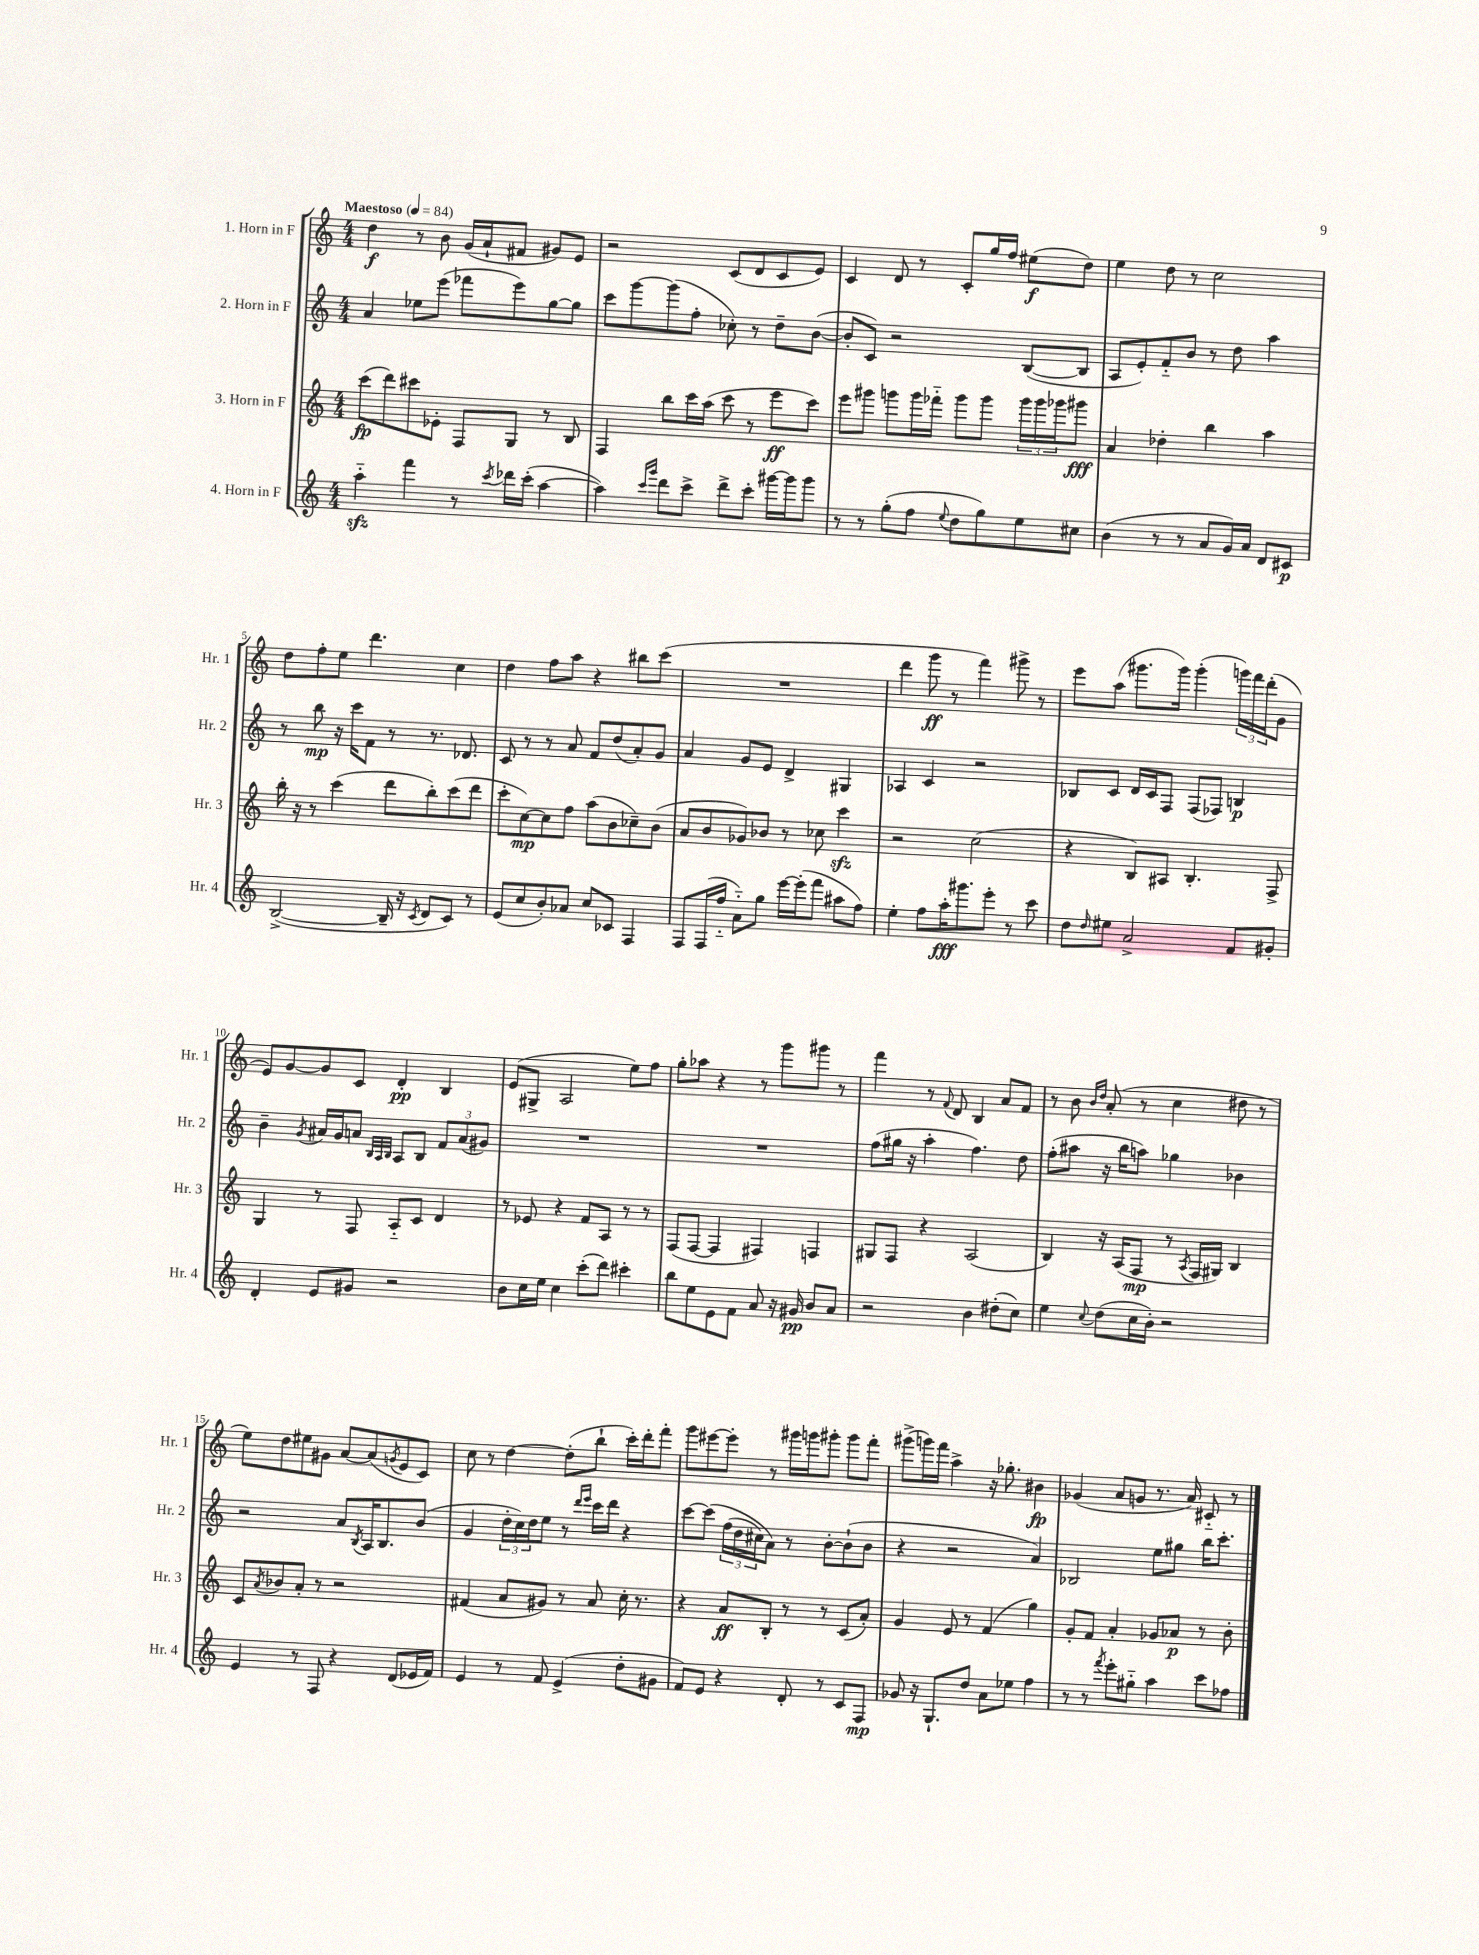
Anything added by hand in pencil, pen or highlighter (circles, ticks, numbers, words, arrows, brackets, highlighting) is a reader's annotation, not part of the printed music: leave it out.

**kern	**kern	**kern	**kern
*staff4	*staff3	*staff2	*staff1
*clefG2	*clefG2	*clefG2	*clefG2
*k[]	*k[]	*k[]	*k[]
*M4/4	*M4/4	*M4/4	*M4/4
*MM84	*MM84	*MM84	*MM84
4aa'~	(8ccc	4a	4dd
.	8ddd)	.	.
4fff	8ccc#	8ee-	8r
.	8e-'	(8eee	8b
8r	8F	8fff-	(16g
.	.	.	16a`
8qccc	.	.	.
16ddd-	8G	8eee)	8f#
(16ccc'	.	.	.
[4aa	8r	[8gg	8g#)
.	8B	8gg]	8e
=	=	=	=
4aa])	4F	8ccc	2r
.	.	[8ggg	.
16qqccc	.	.	.
16qqggg	.	.	.
8ddd	8bb	(8ggg]	.
8ccc^	16ccc	8ff'	.
.	(16aa	.	.
8ddd^	8ccc	8cc-')	(8c
8ccc'	8r	8r	8d
[16ggg#	8eee	8dd~	8c
16ggg#]	.	.	.
8ggg#	8ccc)	([8b	8e)
=	=	=	=
8r	8eee	8b']	4c
8r	8ggg#	8c)	.
(8gg'	8ggg	2r	8d
8ff	16ggg	.	8r
.	16fff-'~	.	.
8qqee	.	.	.
8dd	8ggg	.	8c'
8gg)	8ggg	.	16gg
.	.	.	16ff
8ee	24ggg	([8B	(8ee#
.	24ggg	.	.
.	24ggg-	.	.
8cc#	8ggg#	8B]	8dd)
=	=	=	=
(4b	4a	8A	4ee
.	.	8e')	.
8r	4dd-'	8f'~	8dd
8r	.	8b	8r
8a	4bb	8r	2cc
16g)	.	8dd	.
16a	.	.	.
8d	4aa	4aa	.
8c#	.	.	.
=	=	=	=
([2B^	16bb'	8r	8dd
.	16r	.	.
.	8r	8bb	8ff'
.	(4ccc	16r	8ee
.	.	16ccc	.
.	.	8f	4.ddd
16B~]	8ddd	8r	.
16r	.	.	.
8qc	.	.	.
8d	8bb')	8.r	.
8c)	(8ccc	.	4cc
.	.	8.d-	.
8r	8ddd	.	.
=	=	=	=
(8e	8ccc'	8c	4dd
8cc	[8cc)	8r	.
8b')	8cc]	8r	8ff
8a-	8ff	8a	8aa
8cc	(8aa	8f	4r
8c-	8b	(8dd	.
4F	8cc-~)	8a')	8bb#
.	(8b	8g	(8ccc
=	=	=	=
8F	8a	4a	1r
(16F	8b	.	.
16ff'~	.	.	.
8a'~)	8g-)	8g	.
8gg	8b-	8e	.
[16eee	8r	4d^	.
(16eee']	.	.	.
8fff	8cc-	.	.
8aa#	4ccc	4G#	.
8ff)	.	.	.
=	=	=	=
4ee'	2r	4A-	4ddd
8ff	.	4c	8ggg
16aa'	.	.	8r
8.ggg#	.	.	.
.	(2cc	2r	4fff)
8eee'	.	.	.
8r	.	.	8ggg#^
8ccc	.	.	8r
=	=	=	=
8dd	4r	8B-	8eee
16qqdd	.	.	.
8ee#	.	8c	(8aa
2a^	8B)	16d	8.ggg#
.	.	16c	.
.	8A#	8F	.
.	.	.	16ggg#)
.	4.B'	(8F	(4ggg#'
.	.	8F-)	.
8f	.	4B	24ggg)
.	.	.	24fff
.	.	.	(24ddd'
8g#'	8F^	.	8g
=	=	=	=
4d'	4G	4b~	8e)
.	.	.	[8g
.	.	8qg	.
8e	8r	16a#	8g]
.	.	16g	.
8g#	8F	8a	8c
.	.	32qqB	.
.	.	32qqA	.
.	.	32qqB	.
2r	8A'~	8A	4d'
.	8c	8B	.
.	4d	12f	4B
.	.	(12a	.
.	.	12g#)	.
=	=	=	=
8b	8r	1r	(8e
16cc	8e-	.	8G#^
16ee	.	.	.
4cc	4r	.	2A
(8ccc'	8f	.	.
8ddd)	8A	.	.
4ccc#'	8r	.	8ee)
.	8r	.	8ff
=	=	=	=
8bb	(8F	1r	8gg'
8ee	[8F	.	8aa-
8e	4F]	.	4r
8f	.	.	.
8a	4F#)	.	8r
16r	.	.	8ggg
16g#	.	.	.
8b	4F	.	8ggg#
8a	.	.	8r
=	=	=	=
2r	8G#	(8ff	4fff
.	8F	16gg#	.
.	.	16r	.
.	4r	4aa'	8r
.	.	.	8qqf
.	.	.	8d
4b	(2A	4.ff)	4B
(8dd#'	.	.	8a
8cc)	.	8dd	8f
=	=	=	=
4ee	4B)	(8ff'	8r
.	.	8aa#	8b
.	.	.	16qqb
8qqcc	.	.	16qqdd
(8dd	16r	16r	(8a'
.	(16A	16bb	.
16cc	8F	8aa)	8r
16b')	.	.	.
2r	8r	4gg-	4cc
.	8qA	.	.
.	16F	.	.
.	16G#)	.	.
.	4B	4b-	8dd#
.	.	.	8r
=	=	=	=
4e	8c	2r	8ee)
.	8qa	.	.
.	8b-	.	8dd
8r	8a'	.	8ee#
8F	8r	.	8g#
4r	2r	8a	[8a
.	.	8qB	.
.	.	16A	(8a]
.	.	8.B	.
.	.	.	8qg
(8d	.	.	8e
16e-	.	(8b	8c)
16f)	.	.	.
=	=	=	=
4e	(4f#	4g	8cc
.	.	.	8r
8r	8a	24dd'	[4dd
.	.	24cc)	.
.	.	24dd	.
8f	8g#)	8ee	.
(4e^	8r	8r	(8dd']
.	.	16qqddd	.
.	.	16qqeee	.
.	8a	16ccc	8bb`
.	.	16ddd	.
8dd'	16cc'	4r	16ccc')
.	8.r	.	16ddd'
8g#	.	.	8fff'
=	=	=	=
8f)	4r	[8ccc	8ggg
8e	.	&(8ccc]	[8eee#
4r	8a	(24ff	8eee#']
.	.	24dd	.
.	.	24cc#)	.
.	8B'	8a&)	8r
8d'	8r	8r	16ggg#
.	.	.	16ggg
8r	8r	[8b'	8ggg#'
8c	(8c	(8b`]	8ggg#
8F	8a')	8b	8fff'
=	=	=	=
8g-	4g	4r	(8ggg#^
16r	.	.	16ggg)
8.G`	.	.	16fff
.	8e	2r	4aa^
8dd	8r	.	.
8a	(4f	.	16r
.	.	.	8.gg-'
8ee-	.	.	.
4ff	4gg)	4a)	4b#
=	=	=	=
8r	8g'	2B-	(4g-
8r	8f	.	.
8qfff	.	.	.
8eee'	4a'	.	8a
8gg#'~	.	.	8g
4aa	8g-	8ee	8.r
.	8a-	8gg#	.
.	.	.	16a)
8ccc	8r	16bb	8c#'~
.	.	8.ccc'	.
8ff-	8b'	.	8r
==	==	==	==
*-	*-	*-	*-
